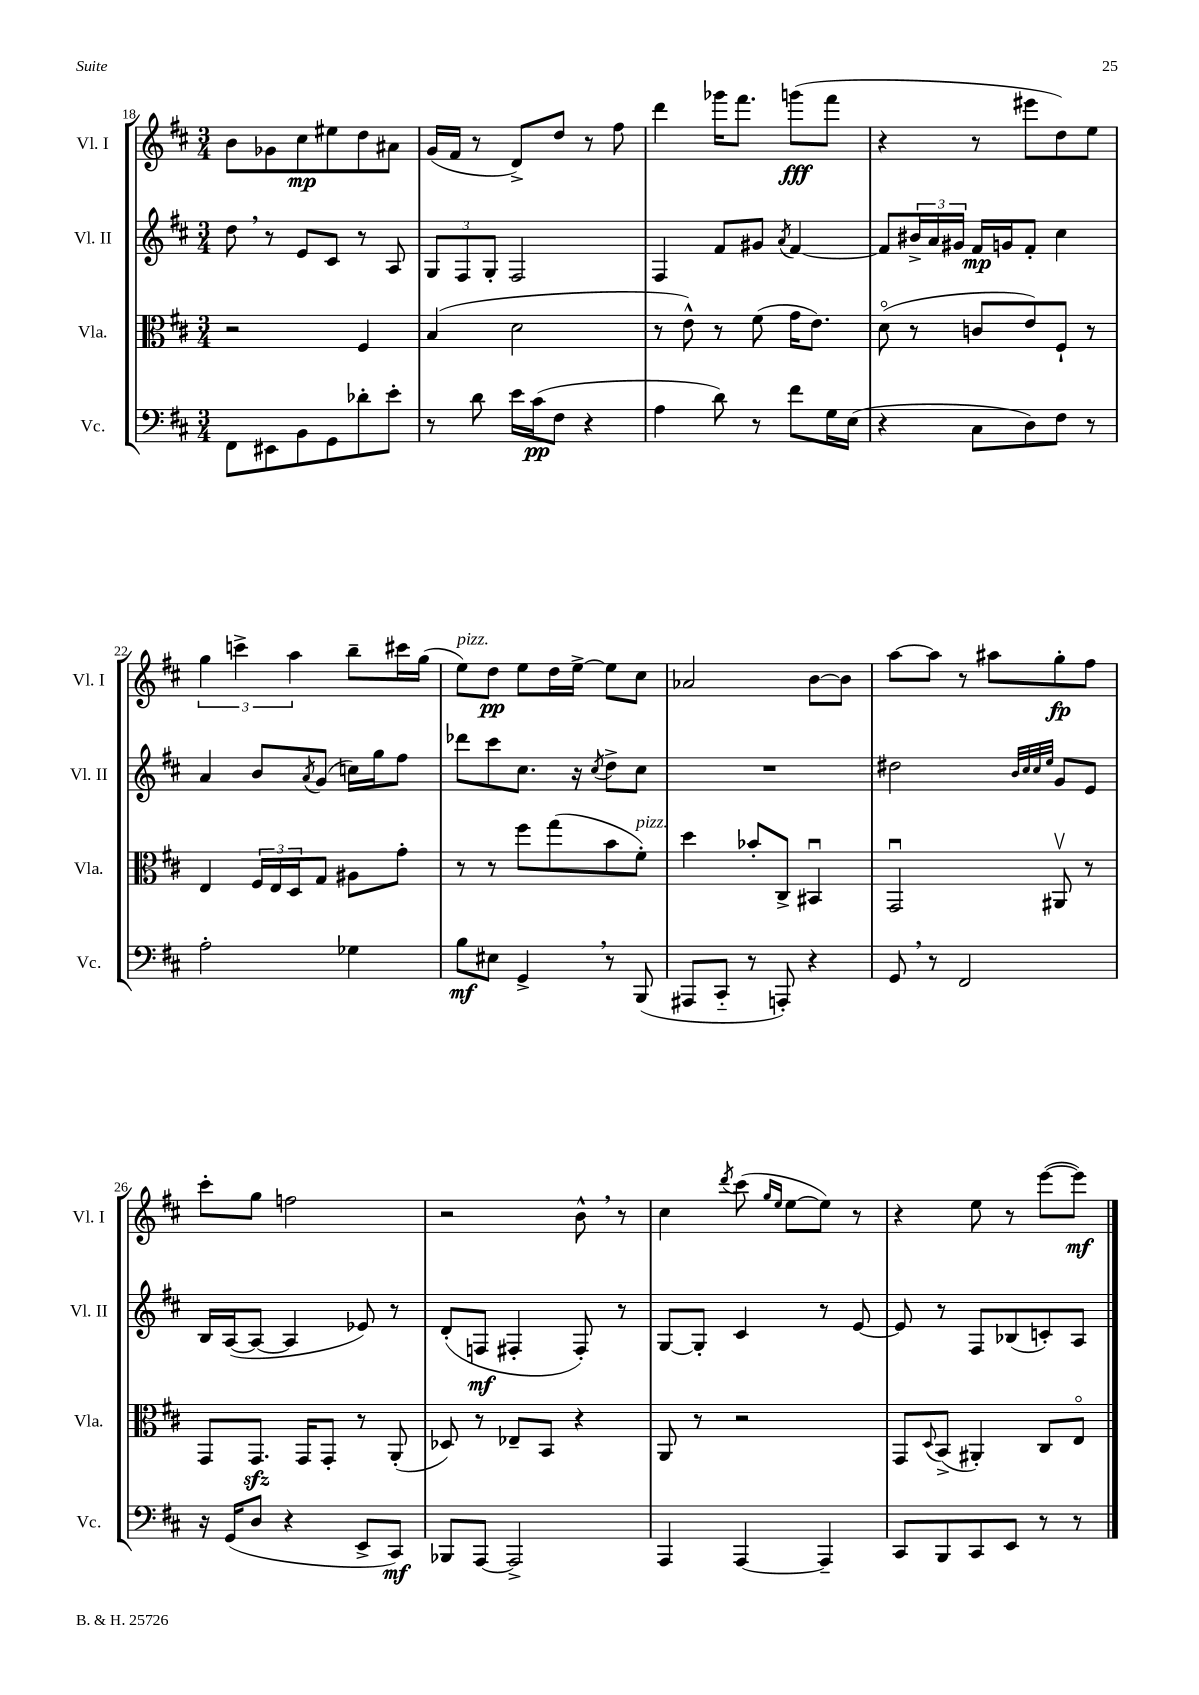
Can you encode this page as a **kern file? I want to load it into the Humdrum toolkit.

**kern	**kern	**kern	**kern
*staff4	*staff3	*staff2	*staff1
*clefF4	*clefC3	*clefG2	*clefG2
*k[f#c#]	*k[f#c#]	*k[f#c#]	*k[f#c#]
*M3/4	*M3/4	*M3/4	*M3/4
8FF#\L	2r	8dd\	8b\L
8EE#\	.	8r	8g-\
8BB\	.	8e/L	8cc#\
8GG\	.	8c#/J	8ee#\
8d-'\	4F#/	8r	8dd\
8e'\J	.	8A/	8a#\J
=	=	=	=
8r	(4B/	12G/L	(16g/LL
.	.	.	16f#/JJ
.	.	12F#/	.
8d\	.	.	8r
.	.	12G'/J	.
16e\LL	2d\	2F#/	8d^/L)
(16c#\J	.	.	.
8F#\J	.	.	8dd/J
4r	.	.	8r
.	.	.	8ff#\
=	=	=	=
4A\	8r	4F#/	4ddd\
.	8e^^\)	.	.
8d\)	8r	8f#/L	16ggg-\LK
.	.	.	8.fff#\J
8r	(8f#\	8g#/J	.
.	.	8qa/	.
8f#\L	16g\LK	[4f#/	(8ggg\L
.	8.e\J)	.	.
16G\L	.	.	8fff#\J
(16E\JJ	.	.	.
=	=	=	=
4r	(8do\	8f#/]L	4r
.	8r	24b#^/L	.
.	.	24a/	.
.	.	24g#/JJ	.
8C#\L	8c/L	16f#/LL	8r
.	.	16g/J	.
8D\)	8e/)	8f#'/J	8eee#\L
8F#\J	8F#`/J	4cc#\	8dd\)
8r	8r	.	8ee\J
=	=	=	=
2A'\	4E/	4a/	6gg\
.	.	.	6ccc^\
.	24F#/LL	8b/L	.
.	24E/	.	.
.	24D/J	.	6aa\
.	.	8qa/	.
.	8G/J	(8g/J	.
4G-\	8A#\L	16cc\LL)	8bb~\L
.	.	16gg\J	.
.	8g'\J	8ff#\J	16ccc#\L
.	.	.	(16gg\JJ
=	=	=	=
8B\L	8r	8ddd-\L	8ee\L)
8E#\J	8r	8ccc#\	8dd\J
4GG^/	8ff#\L	8.cc#\J	8ee\L
.	(8gg\	.	16dd\L
.	.	16r	[16ee^\JJ
.	.	8qcc#/	.
8r	8b\	8dd^\L	8ee\]L
(8BBB/	8f#'\J)	8cc#\J	8cc#\J
=	=	=	=
8AAA#/L	4dd\	2.r	2a-/
8CC#'~/J	.	.	.
8r	8b-'/L	.	.
8AAA'/)	8C#^/J	.	.
4r	4BB#u/	.	[8b\L
.	.	.	8b\]J
=	=	=	=
8GG/	2GGu/	2dd#\	[8aa\L
8r	.	.	8aa\]J
2FF#/	.	.	8r
.	.	.	8aa#\L
.	.	32qqb/LLL	.
.	.	32qqcc#/	.
.	.	32qqcc#/	.
.	.	32qqee/JJJ	.
.	8AA#v/	8g/L	8gg'\
.	8r	8e/J	8ff#\J
=	=	=	=
16r	8GG/L	16B/LL	8ccc#'\L
(16GG/LK	.	([16A/J	.
8D/J	8.GG/J	8A/_J	8gg\J
4r	.	4A/]	2ff\
.	16GG/LK	.	.
.	8GG'/J	.	.
8EE^/L	8r	8e-/)	.
8CC#/J)	(8AA'/	8r	.
=	=	=	=
8BBB-/L	8D-/)	(8d'/L	2r
[8AAA/J	8r	8F/J	.
2AAA^/]	8E-~/L	4F#'/	.
.	8BB/J	.	.
.	4r	8F#'/)	8b^^\
.	.	8r	8r
=	=	=	=
4AAA/	8AA/	[8G/L	4cc#\
.	8r	8G'/]J	.
.	.	.	8qddd/
[4AAA/	2r	4c#/	(8ccc#\
.	.	.	16qqgg/LL
.	.	.	16qqee/JJ
.	.	.	[8ee\L
4AAA~/]	.	8r	8ee\]J)
.	.	[8e/	8r
=	=	=	=
8CC#/L	8GG/L	8e/]	4r
.	8qqD/	.	.
8BBB/	(8BB^/J	8r	.
8CC#/	4AA#'/)	8F#/L	8ee\
8EE/J	.	(8B-/	8r
8r	8C#/L	8c'/)	([8eee\L
8r	8Eo/J	8A/J	8eee\]J)
==	==	==	==
*-	*-	*-	*-
